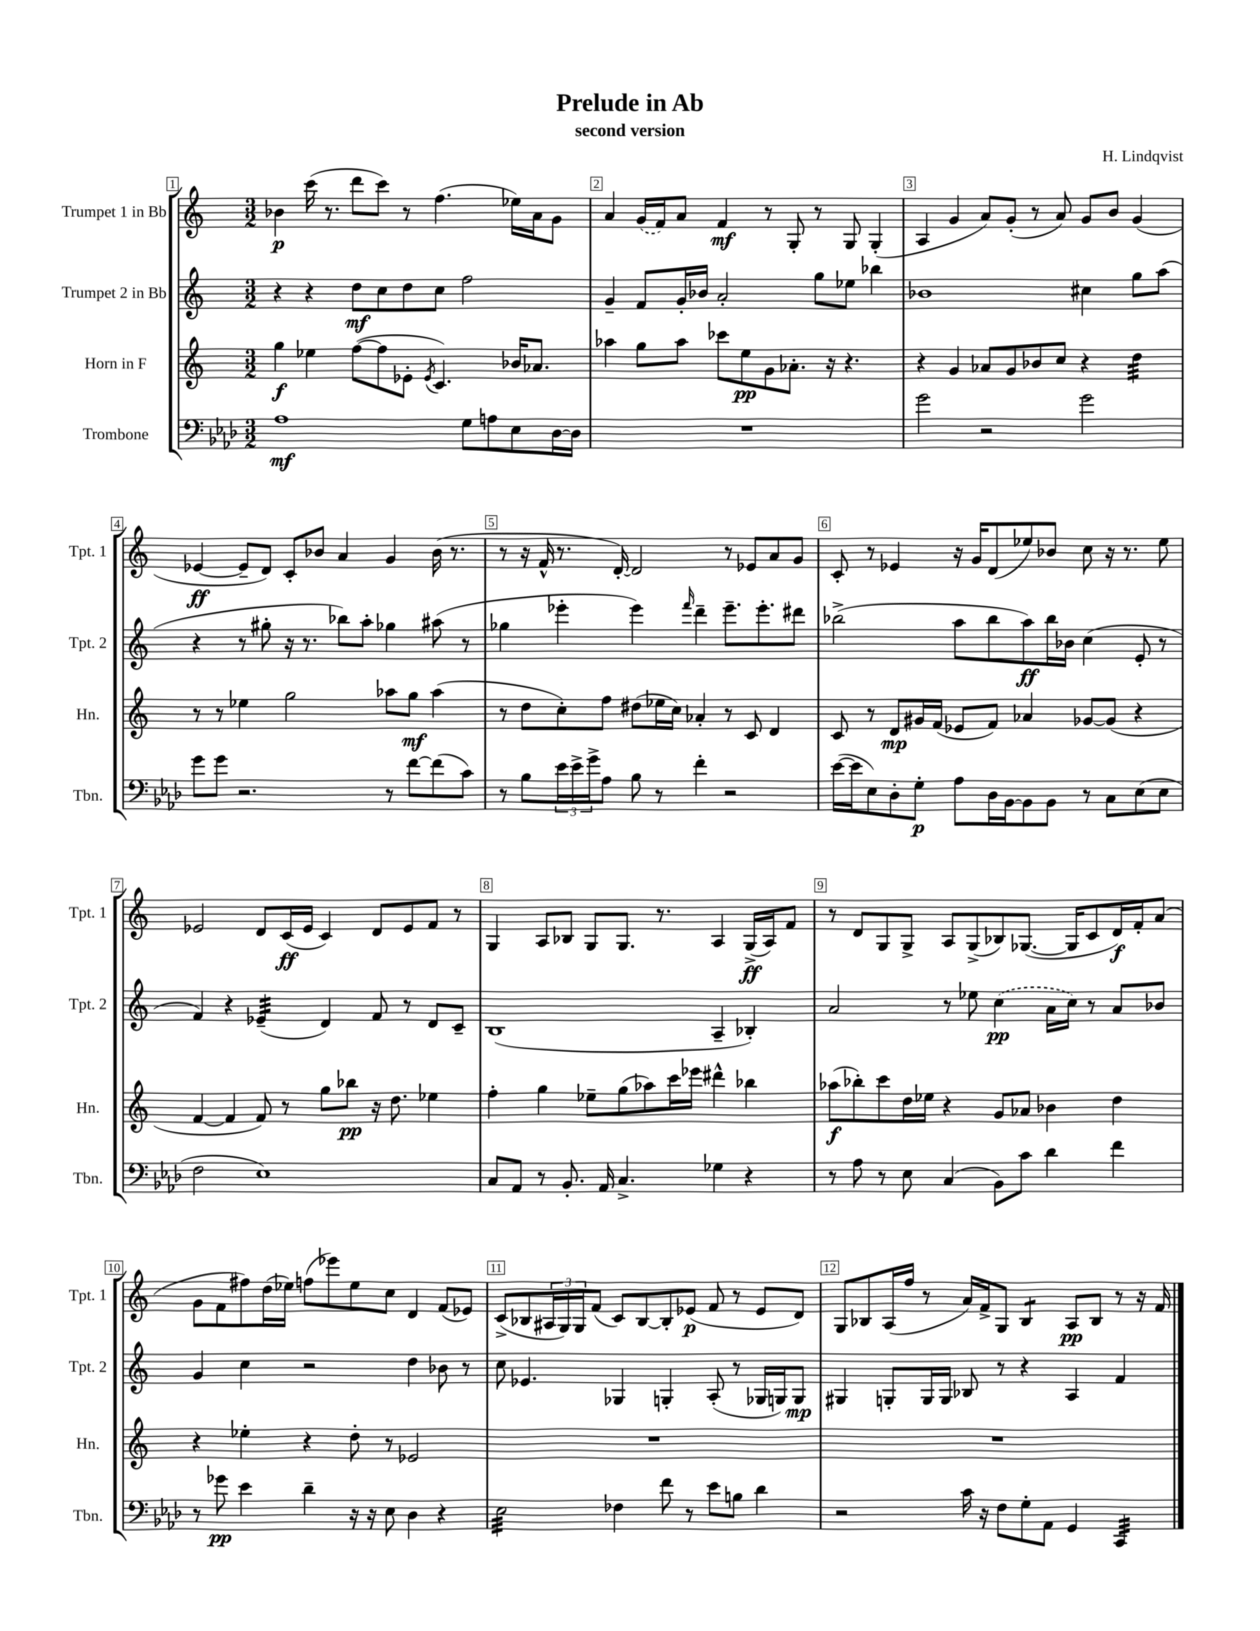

**kern	**kern	**kern	**kern
*staff4	*staff3	*staff2	*staff1
*clefF4	*clefG2	*clefG2	*clefG2
*k[b-e-a-d-]	*k[]	*k[]	*k[]
*M3/2	*M3/2	*M3/2	*M3/2
1A-	4gg	4r	4b-
.	4ee-	4r	(16ccc
.	.	.	8.r
.	([8ff	8dd	8ddd
.	8ff]	8cc	8ccc)
.	8e-'	8dd	8r
.	8qe-	.	.
.	4.c)	8cc	(4.ff
8G	.	2ff	.
8A	.	.	.
8E-	16b-	.	16ee-)
.	8.a-	.	16a
[16D-	.	.	8g
16D-]	.	.	.
=	=	=	=
1.r	4aa-	4g~	4a
.	8gg	8f	(16g
.	.	.	16f)
.	8aa-	16g'	8a
.	.	16b-	.
.	8ccc-	2a'	4f
.	8ee	.	.
.	8g	.	8r
.	8.a-'	.	8G'
.	.	8gg	8r
.	16r	.	.
.	4.r	8ee-	8G
.	.	4bb-	(4G'
=	=	=	=
2g	4r	1b-	4A
.	4g	.	4g
2r	8a-	.	8a)
.	8g	.	(8g'
.	8b-	.	8r
.	8cc	.	8a)
2g	4r	4cc#	8g
.	.	.	8b
.	4dd	8gg	(4g
.	.	(8aa	.
=	=	=	=
8g	8r	4r	[4e-
8g	8r	.	.
2.r	4ee-	8r	8e-~]
.	.	8gg#'	8d)
.	2gg	16r	8c'
.	.	8.r	.
.	.	.	8b-
.	.	8bb-)	4a
.	.	8aa'	.
8r	8aa-	4gg-	4g
[8f	8gg	.	.
(8f]	(4aa-	(8aa#	(16b-
.	.	.	8.r
8c)	.	8r	.
=	=	=	=
8r	8r	4gg-	8r
8B-	8dd	.	16r
.	.	.	16f^^
24e-	8cc')	4eee-'	8.r
24e-^	.	.	.
24g^	.	.	.
8A-	8ff	.	.
.	.	.	[16d')
8B-	(8dd#	4eee-)	2d]
8r	16ee-	.	.
.	16cc)	.	.
.	.	16qqfff	.
4f'	4a-'	4ddd~	.
2r	8r	8.eee-~	8r
.	8c	.	8e-
.	.	8.eee-'	.
.	4d	.	8a
.	.	8ddd#	8g
=	=	=	=
([16e-	8c	(2bb-^	8c'
16e-]	.	.	.
8E-)	8r	.	8r
8D-'	8d	.	4e-
8G'	16g#	.	.
.	(16f	.	.
8A-	8e-	8aa	16r
.	.	.	16g
16D-	8f)	8bb-	(8d
[16BB-	.	.	.
8BB-]	4a-	8aa)	8ee-)
8BB-	.	16bb-	8b-
.	.	16b-	.
8r	[8g-	(4cc	8cc
8C	(8g-]	.	16r
.	.	.	8.r
(8E-	4r	8e'	.
8E-	.	8r	8ee-
=	=	=	=
2F	[4f	4f)	2e-
.	4f]	4r	.
1E-)	8f)	(4e-~	8d
.	8r	.	(16c
.	.	.	16e-
.	8gg	4d)	4c)
.	8bb-	.	.
.	16r	8f	8d
.	8.dd	.	.
.	.	8r	8e-
.	4ee-	8d	8f
.	.	8c~	8r
=	=	=	=
8C	4ff'	(1B	4G
8AA-	.	.	.
8r	4gg	.	8A
8.BB-'	.	.	8B-
.	8ee-~	.	8G
16AA-	.	.	.
4.C^	(8gg	.	8.G
.	8aa-)	.	.
.	.	.	8.r
.	16ccc	.	.
.	16eee-	.	.
4G-	4ddd#^^	4A~	4A
4r	4bb-	4B-')	(16G^
.	.	.	16A)
.	.	.	8f
=	=	=	=
8r	(8aa-	2a	8r
8A-	8bb-')	.	8d
8r	8ccc	.	8G
8E-	16dd	.	8G^
.	16ee-	.	.
(4C	4r	8r	8A
.	.	8ee-	(8G^
8BB-)	8g	(4cc	8B-)
8c	8a-	.	([8.G-
4d-	4b-	16a	.
.	.	16cc)	16G-]
.	.	8r	8c
4f	4dd	8a	16d)
.	.	.	16f'
.	.	8b-	(8a
=	=	=	=
8r	4r	4g	8g
8g-	.	.	8f
4e-	4ee-'	4cc	8ff#)
.	.	.	(16dd
.	.	.	16ee-)
4d-~	4r	2r	(8ff
.	.	.	8eee-)
16r	8dd'	.	8ee-
16r	.	.	.
8E-	8r	.	8cc
4D-	2e-	4dd	4d
4r	.	8b-	(8f
.	.	8r	8e-)
=	=	=	=
2E-	1.r	8cc	(8c^
.	.	4.e-	8B-
.	.	.	24A#
.	.	.	24G)
.	.	.	24G
.	.	.	(8f
4F-	.	4G-	8c)
.	.	.	[8B-
8f	.	4G'	8B-']
8r	.	.	(8e-
8e-	.	(8A'	8f
8B	.	8r	8r
4d-	.	16G-	8e-
.	.	16G)	.
.	.	8G	8d)
=	=	=	=
2r	1.r	4G#	8G
.	.	.	8B-
.	.	8G'	(16A
.	.	.	16ff
.	.	16G	8r
.	.	16G	.
16c	.	8B-	16a)
16r	.	.	16f^
8F	.	8r	8G
8G'	.	4r	4B-
8AA-	.	.	.
4GG	.	4A	8A
.	.	.	8B-
4CC	.	4f	8r
.	.	.	16r
.	.	.	16f
==	==	==	==
*-	*-	*-	*-
